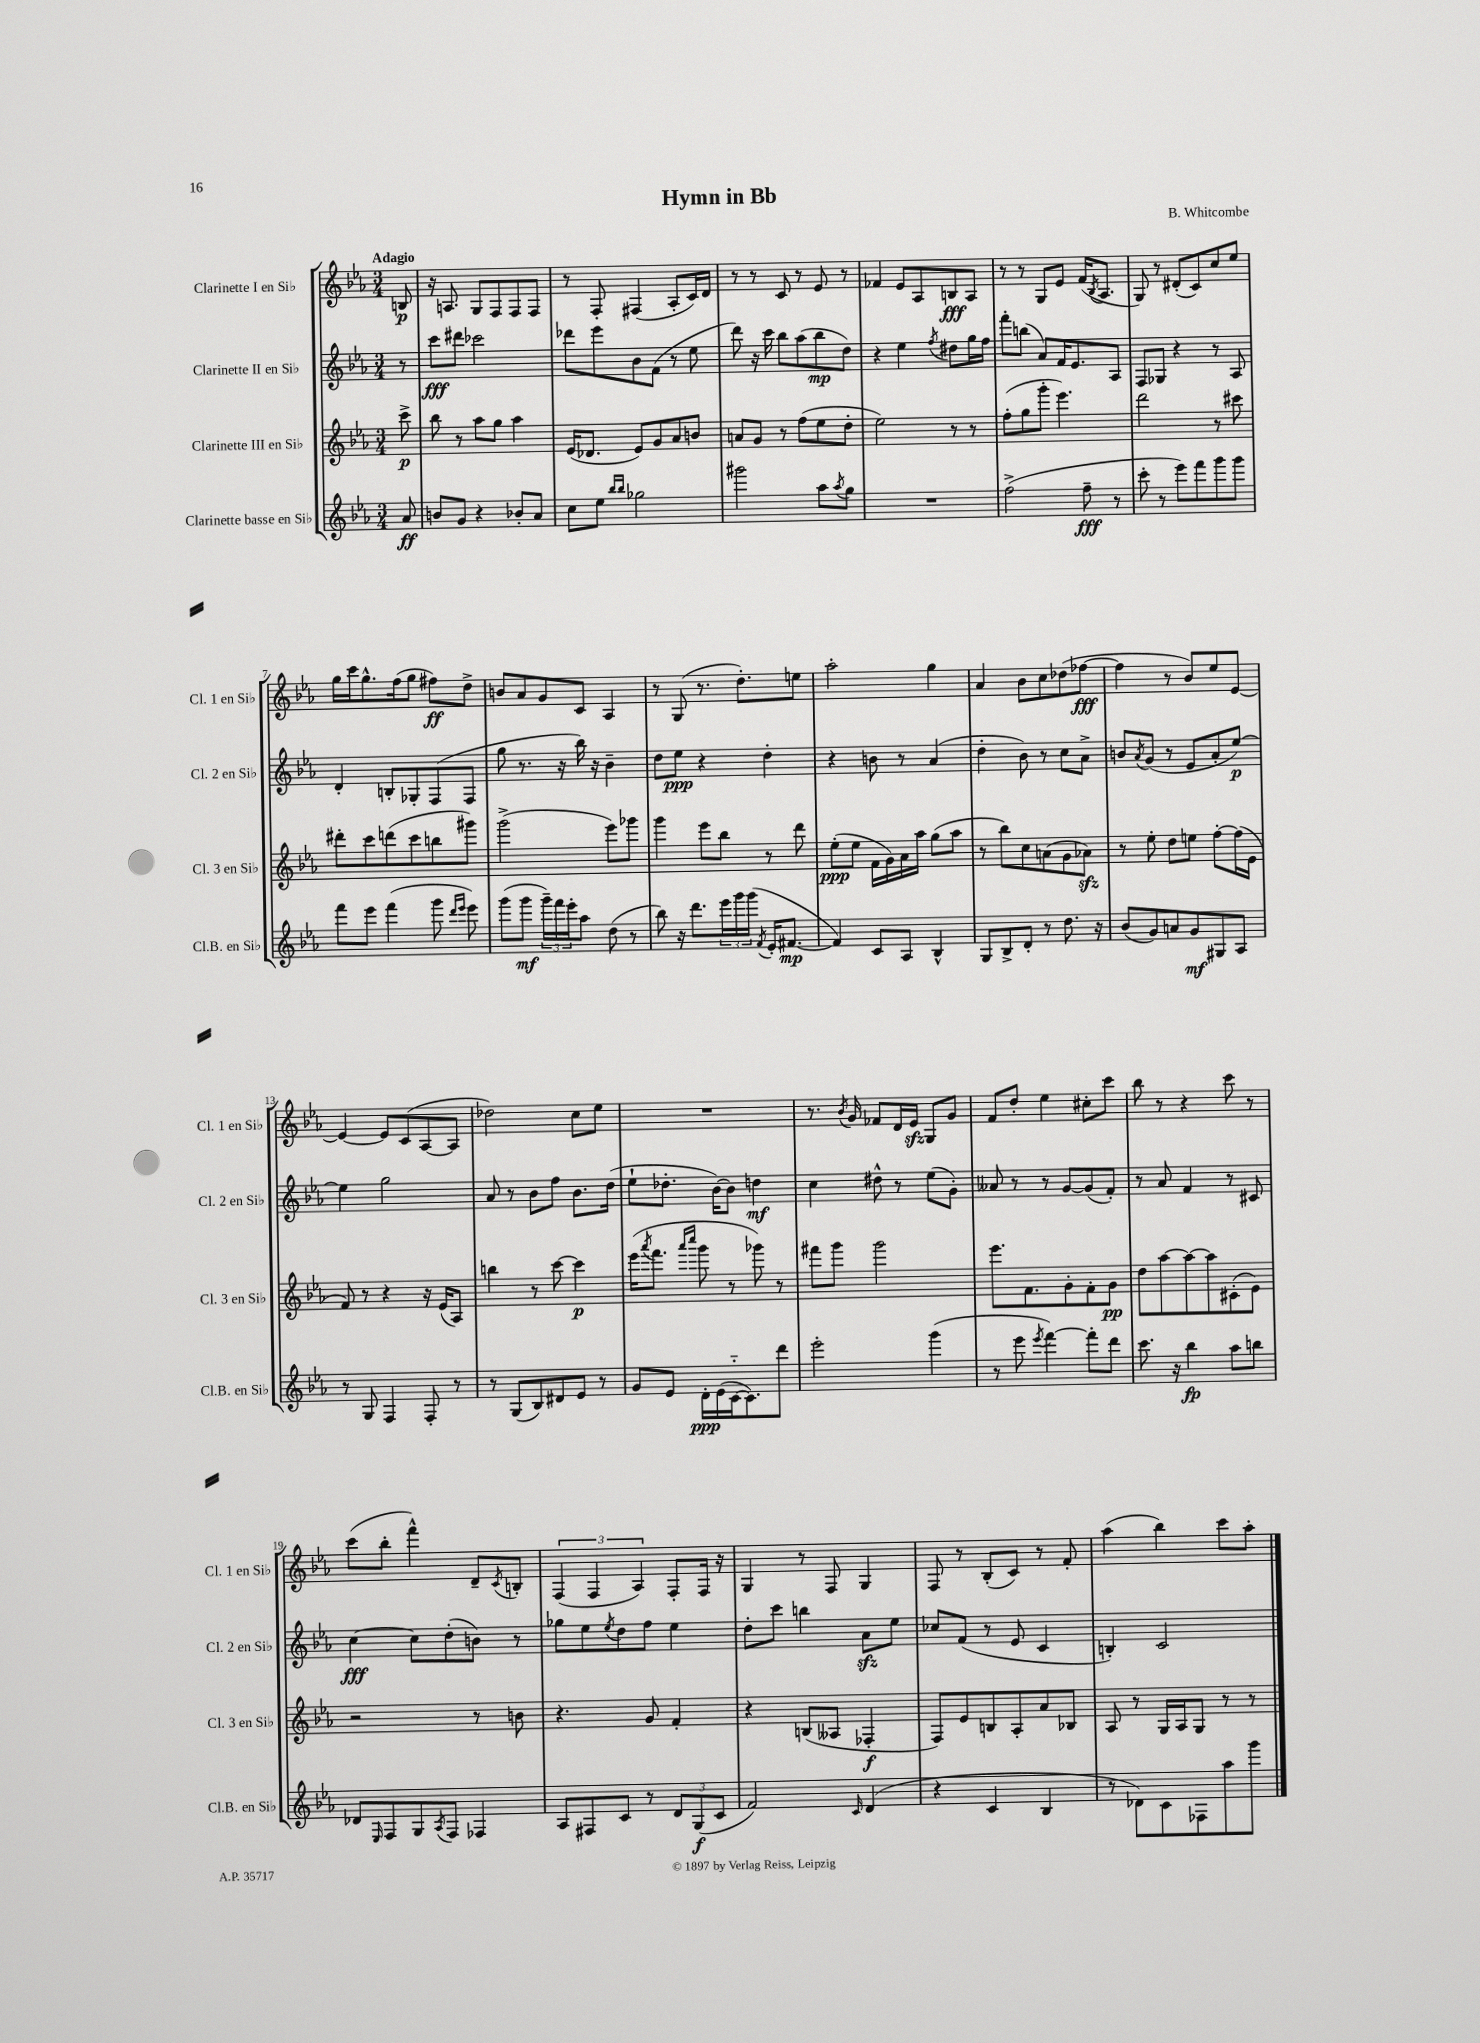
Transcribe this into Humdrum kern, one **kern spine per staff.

**kern	**kern	**kern	**kern
*staff4	*staff3	*staff2	*staff1
*clefG2	*clefG2	*clefG2	*clefG2
*k[b-e-a-]	*k[b-e-a-]	*k[b-e-a-]	*k[b-e-a-]
*M3/4	*M3/4	*M3/4	*M3/4
8a-/	8ccc^\	8r	8B/
=	=	=	=
8b/L	8bb-\	8ccc\L	16r
.	.	.	8.A/
8g/J	8r	8ddd#\J	.
4r	8aa-\L	2ccc-\	8G/L
.	8gg\J	.	8F/
8b-'/L	4aa-\	.	8F/
8a-/J	.	.	8F/J
=	=	=	=
8cc\L	(16e-/LK	8ddd-\L	8r
.	8.d-/J	.	.
8ee-\J	.	8eee-\	8F'/
16qqbb-/LL	.	.	.
16qqbb-/JJ	.	.	.
2gg-\	8e-/L)	8b-\	(4F#/
.	8g/	(8f\J	.
.	8a-/	8r	8A-'/L
.	8b/J	8ee-\	16c/L)
.	.	.	16d/JJ
=	=	=	=
2ggg#\	8a/L	8ddd\)	8r
.	8g/J	16r	8r
.	.	16ccc\	.
.	8r	8bb-\L	8c/
.	(8ff\L	(8aa-\	8r
8aa-\L	8ee-\	8bb-\	8e-/
8qaa-/	.	.	.
8gg\J	8dd'\J	8dd\J)	8r
=	=	=	=
2.r	2ee-\)	4r	4f-/
.	.	4ee-\	8e-/L
.	.	.	8A-/
.	.	8qff/	.
.	8r	8dd#\L	8B/
.	8r	16gg\L	8A-/J
.	.	16ff\JJ	.
=	=	=	=
(2ff^\	(8ff'\L	8fff'\L	8r
.	8gg\	(8bb\J	8r
.	8ggg'\J	8a-/L)	8G/L
.	4.eee-\)	16f/K	8e-/J
.	.	8.e-/	.
8ff~\	.	.	(16f/LK
.	.	.	8qB-/
.	.	.	8.A-/J
8r	.	8A-/J	.
=	=	=	=
8ccc'\	2ddd\	8F/L	8G/)
8r	.	8G-/J	8r
8eee-\L)	.	4r	(8d#'/L
8fff\	.	.	8c/)
8ggg\	8r	8r	8cc/
8ggg\J	8ccc#\	8A-/	8ee-/J
=	=	=	=
8fff\L	8ddd#'\L	4d'/	16gg\LL
.	.	.	16ccc\J
8eee-\J	8ccc\	.	8.gg^^\
(4fff\	(8ddd\	8B'/L	.
.	.	.	(16ff\k
.	8ccc\	8G-'/	8gg\J
8ggg\	8bb\	(8F/	8ff#\L)
16qqddd/LL	.	.	.
16qqeee-/JJ	.	.	.
8eee-\)	8ggg#\J)	8F/J	8dd^\J
=	=	=	=
(8ggg\L	(2ggg^\	8gg\	8b/L
8ggg\J	.	8.r	8a-/
24ggg~\LL)	.	.	8g/
24fff\	.	.	.
.	.	16r	.
24eee-'\J	.	.	.
8aa-\J	.	16bb-\)	8c/J
.	.	16r	.
(8dd\	8eee-\L)	4b-~\	4A-/
8r	8ggg-\J	.	.
=	=	=	=
8bb-\)	4ggg\	8dd\L	8r
16r	.	8ee-\J	(8G/
8.ddd\L	.	.	.
.	8eee-\L	4r	8.r
24eee-\L	8bb-\J	.	.
24ggg\	.	.	.
.	.	.	8.dd'\L)
(24ggg\JJ	.	.	.
8qf/	.	.	.
16e-'/LK	8r	4dd'\	.
[8.f#/J	.	.	.
.	8ddd\	.	8ee\J
=	=	=	=
4f#/])	(8ee-'\L	4r	2aa-'\
.	8ee-\J	.	.
8c/L	16f\LL	8b\	.
.	16g\)	.	.
8A-/J	16a-\	8r	.
.	16aa-\JJ	.	.
4B-^^/	(8gg\L	(4a-/	4gg\
.	8aa-\J	.	.
=	=	=	=
8G/L	8r	4dd'\	4a-/
8B-^/	8bb-\L)	.	.
8d'/J	8cc\	8b-\)	8b-\L
8r	(8a\	8r	8cc\
8.dd\	8g\	8cc\L	(8dd-\
.	8a-\J)	8a-^\J	[8ff-\J
16r	.	.	.
=	=	=	=
(8b-/L	8r	8b/L	4ff-\]
.	.	8qa-/	.
8g/)	8ee-'\	(8g/J	.
8a/	8dd\L	8r	8r
8g/	8ee\J	8e-/L	8b-/L)
8G#/	[8ff'\L	8a-'/	8ee-/
8A-/J	(16ff\]L	[8ee-/J)	[8e-/J
.	16e-\JJ	.	.
=	=	=	=
8r	8f/)	4ee-\]	4e-/_
8G/	8r	.	.
4F/	4r	2gg\	8e-/]L
.	.	.	(8c/
8F'/	16r	.	[8A-/
.	(16e-/LK	.	.
8r	8A-/J)	.	8A-/]J
=	=	=	=
8r	4bb\	8a-/	2dd-\)
(8G/L	.	8r	.
8B-/)	8r	8b-\L	.
8d#/	[8ccc\	8ff\J	.
8e-/J	4ccc\]	8.b-\L	8cc\L
8r	.	.	8ee-\J
.	.	(16dd\Jk	.
=	=	=	=
8g/L	(16eee-\LK	8ee-`\L	2.r
.	8qaaa-/	.	.
.	8.fff\J	.	.
8e-/J	.	8.dd-'\J	.
.	16qqaaa-/LL	.	.
.	16qqcccc/JJ	.	.
16d'\LL	8ggg\	.	.
(16e-\	.	[16b-\LK)	.
[16c'~\J	8r	8b-\]J	.
8.c\])	.	.	.
.	8ggg-\)	4dd\	.
8ddd\J	8r	.	.
=	=	=	=
2eee-'\	8fff#\L	4cc\	8.r
.	8ggg\J	.	.
.	.	.	8qb-/
.	.	.	16g/
.	2ggg\	8dd#^^\	8f-/L
.	.	8r	16d/L
.	.	.	16e-/JJ
(4ggg\	.	(8ee-\L	8G/L
.	.	8g'\J)	8g/J
=	=	=	=
8r	8.eee-\L	8a--/	8f/L
8eee-\	.	8r	8dd'/J
.	8.f\	.	.
8qeee-/	.	.	.
[4fff\)	.	8r	4ee-\
.	8g'\	[8g/L	.
8fff'\]L	8f'\	(8g/]	8cc#'\L
8ddd\J	8g\J	8f'/J)	8ccc\J
=	=	=	=
8.ccc\	8dd\L	8r	8bb-\
.	[8aa-\	8a-/	8r
16r	.	.	.
4bb-\	8aa-\_	4f/	4r
.	8aa-\]	.	.
8aa-\L	(8c#'\	8r	8ccc\
8bb\J	8e-\J)	8c#/	8r
=	=	=	=
8d-/L	2r	[4cc\	(8ccc\L
16qqE-/	.	.	.
8F/	.	.	8bb-'\J
8G/	.	8cc\]L	4fff^^\)
8qA-/	.	.	.
8F/J	.	(8dd'\	.
4F-/	8r	8b\J)	8d~/L
.	.	.	8qc/
.	8b\	8r	8B'/J
=	=	=	=
8A-/L	4.r	8gg-\L	(6F/
8F#/	.	8ee-\	.
.	.	.	6F/
.	.	8qee-/	.
8c/J	.	8dd\	.
.	.	.	6A-/)
8r	8g/	8ff\J	.
12d/L	4f'/	4ee-\	8F'/L
(12G/	.	.	.
.	.	.	16F/Jk
12c/J	.	.	.
.	.	.	16r
=	=	=	=
2f/)	4r	8dd'\L	4G/
.	.	8ccc\J	.
.	(8B/L	4bb\	8r
.	8A--/J	.	8F/
16qqc/	.	.	.
(4d/	4F-'/	8a-\L	4G/
.	.	8ee-\J	.
=	=	=	=
4r	8F/L)	8cc-/L	8F/
.	8e-/	(8f/J	8r
4c/	8B/	8r	(8B-'/L
.	8A-'/	8e-/	8c/J)
4B-/	8a-/	4c/	8r
.	8B-/J	.	8f'/
=	=	=	=
8r	8A-/	4B'/)	(4aa-\
8d-\L)	8r	.	.
8c\	16G/LL	2c/	4bb-\)
.	16A-/J	.	.
8F-\	8G/J	.	.
8aa-\	8r	.	8ccc\L
8ggg\J	8r	.	8aa-'\J
==	==	==	==
*-	*-	*-	*-
